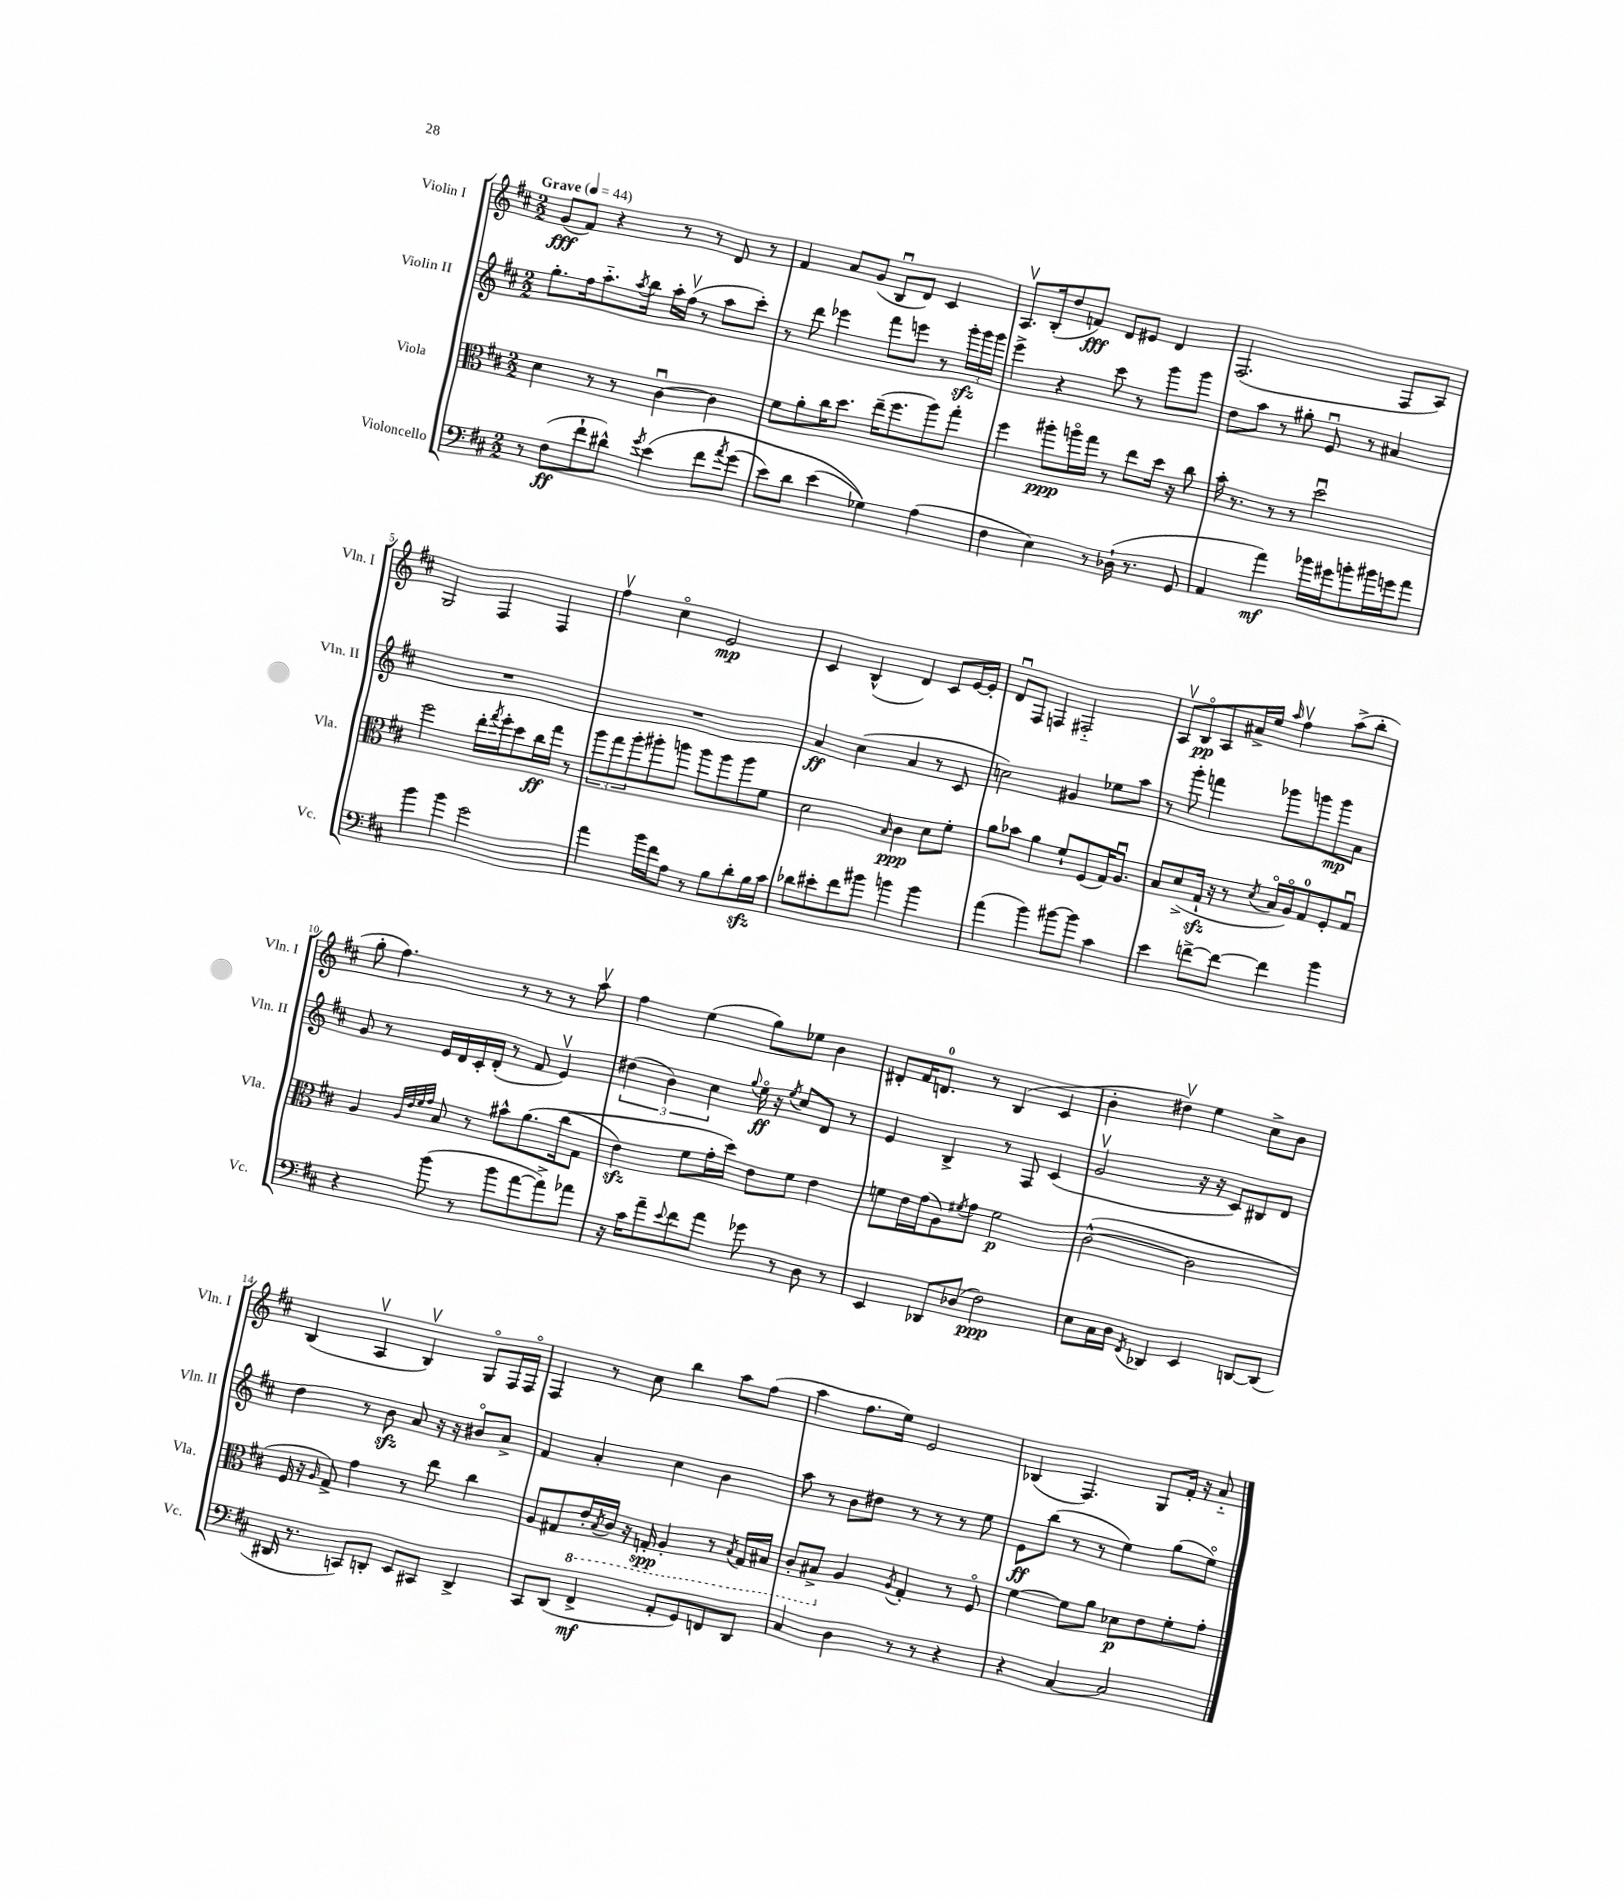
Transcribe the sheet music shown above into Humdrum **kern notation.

**kern	**kern	**kern	**kern
*staff4	*staff3	*staff2	*staff1
*clefF4	*clefC3	*clefG2	*clefG2
*k[f#c#]	*k[f#c#]	*k[f#c#]	*k[f#c#]
*M2/2	*M2/2	*M2/2	*M2/2
*MM44	*MM44	*MM44	*MM44
8r	4d\	8.gg'\L	(8g/L
(8F#\L	.	.	8f#/J)
.	.	16ff#\k	.
8f#`\	8r	8.aa'~\	4r
8d#^^\J)	8r	.	.
.	.	8qaa/	.
.	.	16bb\Jk	.
8qg/	.	.	.
&(4e\	[4c#u\	16aa'\LL	8r
.	.	(16ff#v\JJ	.
.	.	8r	8r
8f#\L	4c#\]	8aa\L	8d/
8qa/	.	.	.
(8g\J	.	8ccc#'\J)	8r
=	=	=	=
8e\L)	8f#\L	8r	4f#/
8d\J	8a'\	8ddd\	.
(4e\	16cc#\K	4eee-\	8a/L
.	8.dd\J	.	.
.	.	.	(8g/J
4G-\)&)	(16ee~\LK	8fff#\L	8Bu/L
.	8.ff#\	.	.
.	.	8eee\J	8d/J)
(4A\	8aa\)	8r	4c#/
.	8gg'\J	24ggg'\LL	.
.	.	24ggg\	.
.	.	24ggg\JJ	.
=	=	=	=
4F#\	4ff#\	4eee^\	8.Av/L
.	.	.	(16B'/k
4E\)	8aa#'\L	4r	8dd/
.	16aao\L	.	8f/J)
.	16gg\JJ	.	.
8r	8r	8ccc#\	8d/L
(16D-`\	8ee\L	8r	8e#/J
8.r	.	.	.
.	16dd\Jk	8ggg\L	4d/
.	16r	.	.
8GG/	8cc#\	8ggg\J	.
=	=	=	=
4AA/	16b'\	8dd\L	(2.F#/
.	8.r	.	.
.	.	8aa\J	.
4a\)	8r	8r	.
.	8r	8gg#'\	.
16b-\LL	2ddu\	8eu/	.
16g#\J	.	.	.
8b'\	.	8r	.
16b#\L	.	4a#/	8F#/L
16g\J	.	.	.
8a\J	.	.	8A/J)
=	=	=	=
4b\	2ff#\	1r	2G/
4b\	.	.	.
2g\	16ee'\LL	.	4F#/
.	8qgg/	.	.
.	16ff#'\J	.	.
.	8dd\	.	.
.	16cc#\L	.	4F#/
.	16gg\JJ	.	.
.	8r	.	.
=	=	=	=
4a\	12aa\L	1r	4ff#v\
.	12gg\	.	.
.	12aa'\	.	.
16b\LL	8aa#'\	.	4cc#o\
16f#\J	.	.	.
8A\J	8aa\J	.	.
8r	8aa\L	.	2e/
8B\L	8aa\	.	.
8d'\	8aa\	.	.
16B\L	8f#\J	.	.
16c#\JJ	.	.	.
=	=	=	=
8d-\L	2d\	4a/	4c#/
8e#'\	.	.	.
8f#\	.	(4cc#\	(4B^^/
8b#\J	.	.	.
.	16qqB/	.	.
4b\	4c#\	4a/	4d/)
4b\	8d\L	8r	8c#/L
.	8f#'\J	8c#/	[16e/L
.	.	.	16e'/]JJ
=	=	=	=
(4a\	8a\L	2cc\)	8du/L
.	8b-\J	.	8F#/J
4b\)	4a\	.	4F/
[8b#\L	8f#`/L	4g#/	2F#'~/
8b#\]J	(8F#/	.	.
4c#\	16G/K)	8ee-\L	.
.	8.Au/J	.	.
.	.	8aa\J	.
=	=	=	=
4e\	8B/L	8r	8Av/L
.	(8d^/	8ggg'\	8Bo/
[8f^\L	16G`/Jk	4fff\	8A/
.	16r	.	.
8f\_J	8r	.	16a#^/L
.	.	.	16ee/JJ
.	8qd/	.	16qqaa/
4f\]	16Bo/LL	8ggg-\L	4ff#v\
.	16Ao/J)	.	.
.	8G/	8ggg\	.
4b\	8F#'/	8ggg\	(8aa^\L
.	8Gu/J	8a\J	8bb'\J
=	=	=	=
4r	4A/	8g/	8gg'\
.	.	8r	4.ff#\)
.	32qqA/LLL	.	.
.	32qqe/	.	.
.	32qqf#/	.	.
.	32qqg/JJJ	.	.
(8b\	8B/	16e/LL	.
.	.	16d/	.
8r	8r	16c#'/	.
.	.	(16d'/JJ	.
8b\L	8b#^^\L	8r	8r
[8a\	&(8.a\	8f#/	8r
8a^\])	.	4ev/)	8r
.	(16cc#\k	.	.
8a-\J	8G\J	.	8aav\
=	=	=	=
16r	4e\)	(6dd#\	4ff#\
16c#\LK	.	.	.
8a~\	.	.	.
.	.	6b\)	.
8qqe/	.	.	.
8f#\	8f#\L	.	(4ee\
.	.	6cc#\	.
8a\J	16g'\L	.	.
.	16dd\JJ&)	.	.
.	.	8qqgg/	.
8g-\	8e\L	16eeo\	8gg\L)
.	.	16r	.
.	.	8qee/	.
8r	8f#\J	8cc#/L	8ee-\J
8D\	4e\	8d/J	4b\
8r	.	8r	.
=	=	=	=
4EE/	8f\L	4e/	8d#'/L
.	16e\L	.	16f#/K
.	(16g\J	.	8.d/J
8DD-/L	8A\)	4B^/	.
.	8qf#/	.	.
(8D-/J	8g\J	.	8r
2F#\)	2f#\	8r	(4B/
.	.	8F#/	.
.	.	(4c#/	4c#/
=	=	=	=
8E\L	([2c#^^\	2gv/	4b'\
16C#\L	.	.	.
16D\JJ	.	.	.
8qFF#/	.	.	.
4DD-/	.	.	4dd#v\)
4EE/	2c#\]	16r	4ee\
.	.	16r	.
.	.	8c#/L)	.
[8DD/L	.	8B#/	8cc#^\L
(8DD/]J	.	8d/J	8b\J
=	=	=	=
16DD#/	16F#/	4dd\	(4B/
8.r	16r	.	.
.	16qqA/	.	.
.	8G^/)	.	.
8CC/L)	4g\	8r	4Av/
8DD'/J	.	8b\	.
8EE/L	8r	8a/	4Bv/)
8CC#/J	8ee\	16r	.
.	.	16r	.
4DD^/	4cc#\	8b#o/L	8Go/L
.	.	8a^/J	16F#/L
.	.	.	16F#o/JJ
=	=	=	=
8CC#/L	8A/L	4f#/	4F#/
(8DD/J	8G#/	.	.
4FF#^/	16E'/L	4a'/	8r
.	8qBB/	.	.
.	16C#/JJ	.	.
.	16r	.	8cc#\
.	16GG'/	.	.
8AA'/L	4AA'/	4cc#\	4bb\
8GG/)	.	.	.
8FF/	8r	4b\	8aa\L
.	8qBB/	.	.
8DD/J	16GG/LL	.	(8ff#\J
.	16BB#/JJ	.	.
=	=	=	=
4C#/	8C#'/L	8aa\	4aa\
.	8BB#^/J	8r	.
4D\	4A/	8b\L	8.ff#\L
.	.	8dd#\J	.
.	.	.	16ee\Jk)
.	8qA/	.	.
8r	4G'/	8r	2e/
8r	.	8r	.
4r	8r	8r	.
.	8F#o/	8ee\	.
=	=	=	=
4r	[4f#\	8e\L	(4B-/
.	.	(8bb\J	.
[4C#/	8f#\]L	8r	4.F#/)
.	8a\J	8r	.
2C#/]	8d-\L	4ee\)	.
.	8e\	.	8G/L
.	8f#'\	(8gg\L	16f#'/Jk
.	.	.	16r
.	8g'\J	8eeo\J)	8a'~/
==	==	==	==
*-	*-	*-	*-
